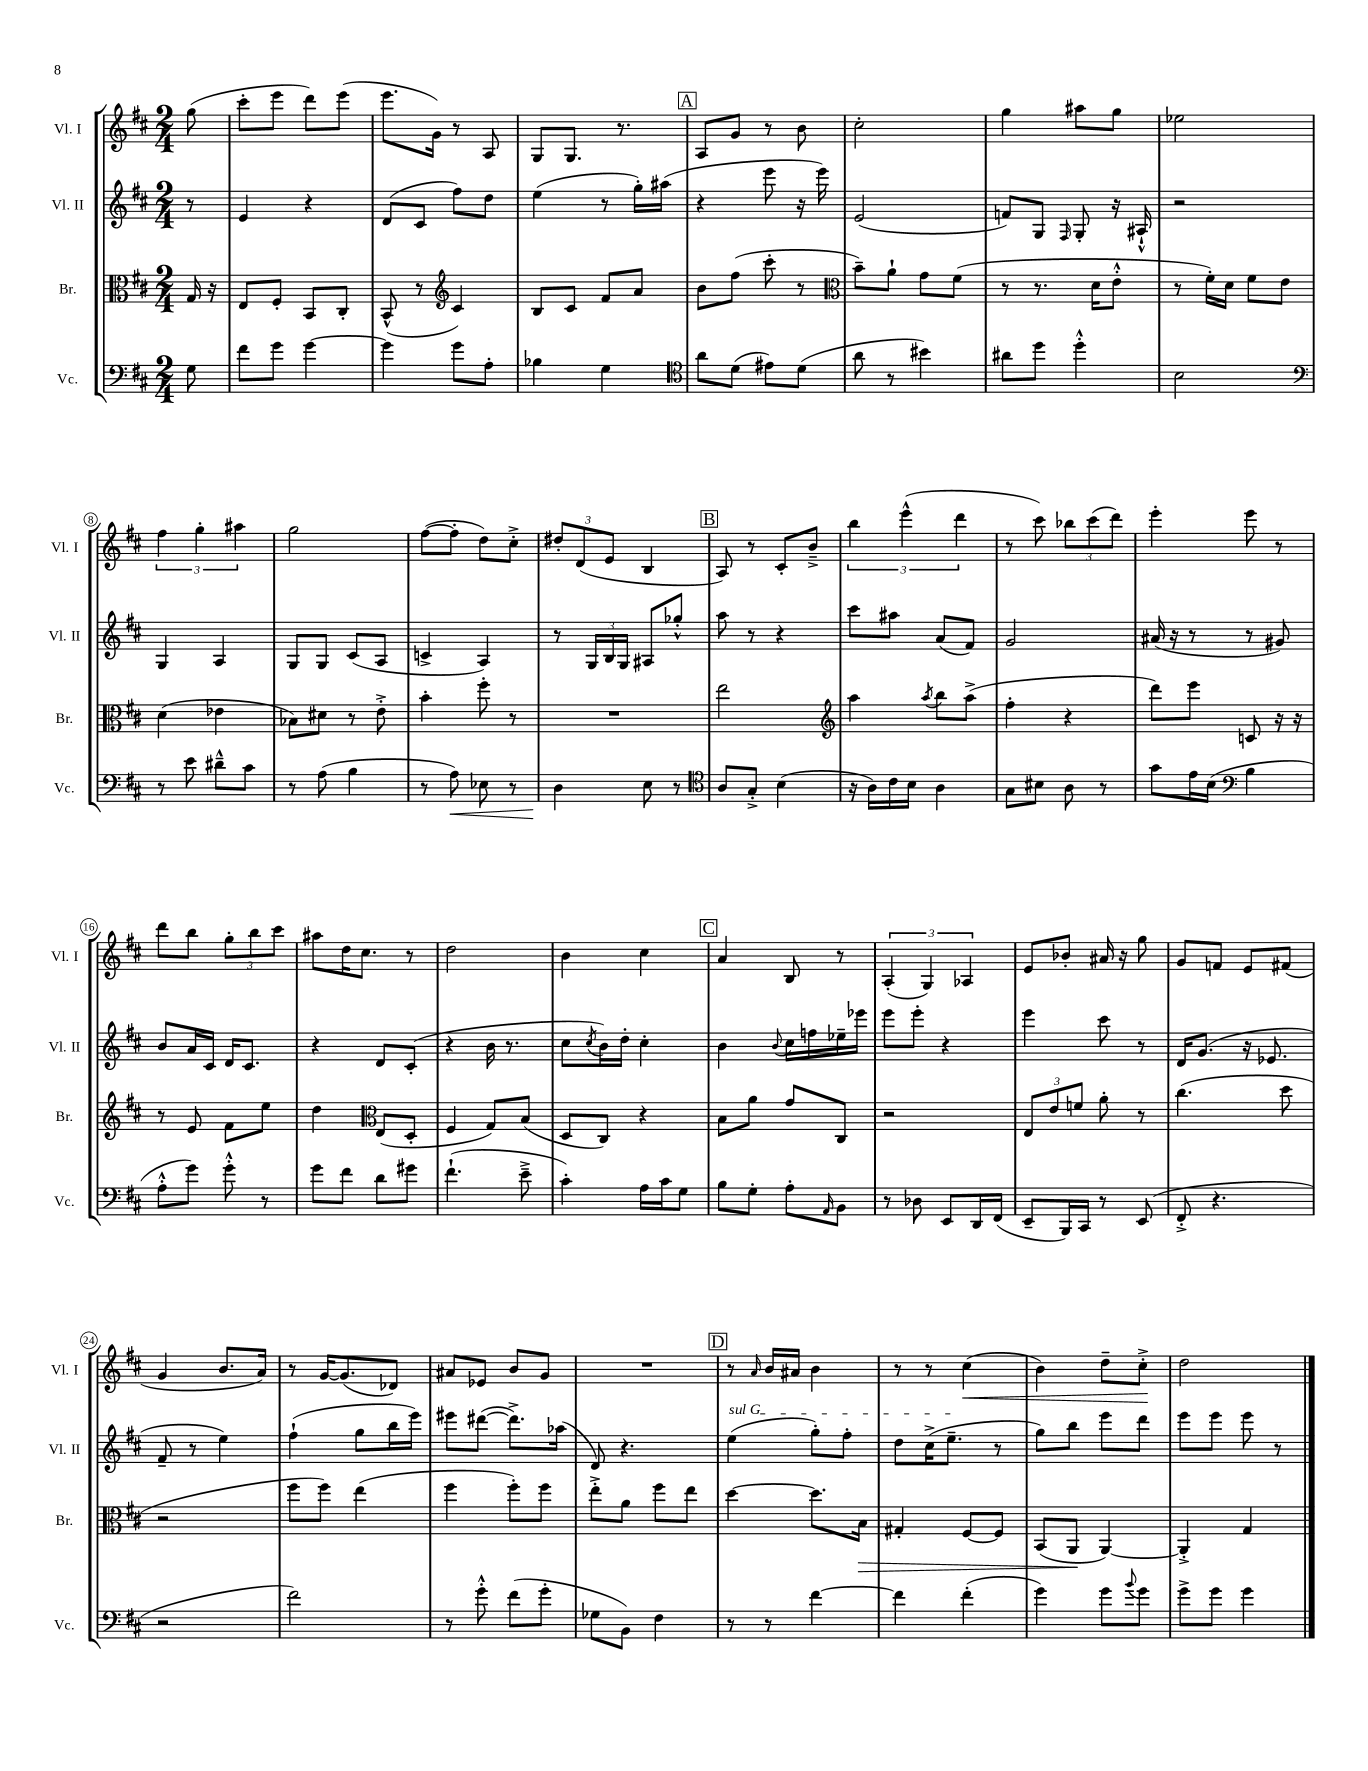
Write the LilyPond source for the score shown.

<<
\new StaffGroup <<
\new Staff = "s0" \with { instrumentName = "Vl. I" shortInstrumentName = "Vl. I" } {
    \clef treble \key d \major \numericTimeSignature \time 2/4 \partial 8
    g''8( |
    cis'''8-. e'''8 d'''8) e'''8( |
    e'''8. g'16) r8 a8 |
    g8 g8. r8. |
    \mark \markup { \box "A" } a8 g'8 r8 b'8 |
    cis''2-. |
    g''4 ais''8 g''8 |
    ees''2 |
    \tuplet 3/2 { fis''4 g''4-. ais''4 } |
    g''2 |
    fis''8~( fis''8-. d''8) cis''8-.-> |
    \tuplet 3/2 { dis''8-. d'8( e'8 } b4 |
    \mark \markup { \box "B" } a8) r8 cis'8-. b'8---> |
    \tuplet 3/2 { b''4 e'''4-^( d'''4 } |
    r8 cis'''8) \tuplet 3/2 { bes''8 cis'''8( d'''8) } |
    e'''4-. e'''8 r8 |
    d'''8 b''8 \tuplet 3/2 { g''8-. b''8 cis'''8 } |
    ais''8 d''16 cis''8. r8 |
    d''2 |
    b'4 cis''4 |
    \mark \markup { \box "C" } a'4 b8 r8 |
    \tuplet 3/2 { a4-.( g4) aes4 } |
    e'8 bes'8-. ais'16 r16 g''8 |
    g'8 f'8 e'8 fis'8( |
    g'4 b'8. a'16) |
    r8 g'16~ g'8.( des'8) |
    ais'8 ees'8 b'8 g'8 |
    R2 |
    \mark \markup { \box "D" } r8 \grace { a'16 } b'16 ais'16 b'4 |
    r8 r8 cis''4\<( |
    b'4) d''8-- cis''8-.->\! |
    d''2 \bar "|." |
}
\new Staff = "s1" \with { instrumentName = "Vl. II" shortInstrumentName = "Vl. II" } {
    \clef treble \key d \major \numericTimeSignature \time 2/4 \partial 8
    r8 |
    e'4 r4 |
    d'8( cis'8 fis''8) d''8 |
    e''4( r8 g''16-.) ais''16( |
    \mark \markup { \box "A" } r4 e'''8 r16 e'''16) |
    e'2( |
    f'8) g8 \grace { fis16 } g8-. r16 ais16-!-^ |
    r2 |
    g4 a4 |
    g8 g8 cis'8( a8 |
    c'4-> a4) |
    r8 \tuplet 3/2 { g16 b16 g16 } ais8 ges''8-.-^ |
    \mark \markup { \box "B" } a''8 r8 r4 |
    cis'''8 ais''8 a'8( fis'8) |
    g'2 |
    ais'16( r16 r8 r8 gis'8) |
    b'8 a'16 cis'16 d'16 cis'8. |
    r4 d'8 cis'8-.( |
    r4 b'16 r8. |
    cis''8 \acciaccatura { cis''8 } b'16) d''16-. cis''4-. |
    \mark \markup { \box "C" } b'4 \appoggiatura { b'8 } cis''16 f''16 ees''16-- ees'''16 |
    e'''8 e'''8-. r4 |
    e'''4 cis'''8 r8 |
    d'16 g'8.( r16 ees'8. |
    fis'8-- r8 e''4) |
    fis''4-!( g''8 b''16 e'''16) |
    eis'''8 dis'''8~( dis'''8.->) aes''16( |
    d'8) r4. |
    \mark \markup { \box "D" } \once \override TextSpanner.bound-details.left.text = \markup { \italic "sul G" } e''4\startTextSpan( g''8-.) fis''8-. |
    d''8 cis''16->( e''8.--\stopTextSpan r8 |
    g''8) b''8 e'''8 d'''8 |
    e'''8 e'''8 e'''8 r8 \bar "|." |
}
\new Staff = "s2" \with { instrumentName = "Br." shortInstrumentName = "Br." } {
    \clef alto \key d \major \numericTimeSignature \time 2/4 \partial 8
    g16 r16 |
    e8 fis8-. b,8 cis8-. |
    b,8-^( r8 \clef treble cis'4) |
    b8 cis'8 fis'8 a'8 |
    \mark \markup { \box "A" } b'8 fis''8( cis'''8-. r8 |
    \clef alto b'8--) a'8-! g'8 fis'8( |
    r8 r8. d'16 e'8-.-^ |
    r8 fis'16-.) d'16 fis'8 e'8 |
    d'4( ees'4 |
    bes8) dis'8 r8 e'8-.-> |
    b'4-. fis''8-. r8 |
    R2 |
    \mark \markup { \box "B" } e''2 |
    \clef treble a''4 \acciaccatura { a''8 } b''8 a''8->( |
    fis''4-. r4 |
    d'''8) e'''8 c'8 r16 r16 |
    r8 e'8 fis'8 e''8 |
    d''4 \clef alto e8( d8-. |
    fis4 g8) b8( |
    d8 cis8) r4 |
    \mark \markup { \box "C" } b8 a'8 g'8 cis8 |
    r2 |
    \tuplet 3/2 { e8 e'8 f'8 } a'8-. r8 |
    cis''4.( d''8 |
    r2 |
    fis''8 fis''8) e''4( |
    fis''4 fis''8-.) fis''8 |
    e''8-.-> a'8 fis''8 e''8 |
    \mark \markup { \box "D" } d''4~ d''8. b16\> |
    gis4-. fis8~ fis8 |
    b,8( a,8\! a,4~) |
    a,4-.-> g4 \bar "|." |
}
\new Staff = "s3" \with { instrumentName = "Vc." shortInstrumentName = "Vc." } {
    \clef bass \key d \major \numericTimeSignature \time 2/4 \partial 8
    g8 |
    fis'8 g'8 g'4~ |
    g'4 g'8 a8-. |
    bes4 g4 |
    \mark \markup { \box "A" } \clef tenor a'8 d'8( eis'8) d'8( |
    a'8 r8 bis'4) |
    ais'8 d''8 d''4-.-^ |
    b2 |
    \clef bass r8 e'8 dis'8---^ cis'8 |
    r8 a8( b4 |
    r8 a8\<) ees8 r8 |
    d4\! e8 r8 |
    \mark \markup { \box "B" } \clef tenor a8 g8-.-> b4( |
    r16 a16) cis'16 b16 a4 |
    g8 bis8 a8 r8 |
    g'8 e'16 b16( \clef bass b4 |
    a8-.-^ g'8) g'8-.-^ r8 |
    g'8 fis'8 d'8 gis'8 |
    fis'4.-!( e'8---> |
    cis'4-.) a16 cis'16 g8 |
    \mark \markup { \box "C" } b8 g8-. a8-. \grace { a,16 } b,8 |
    r8 des8 e,8 d,16 fis,16( |
    e,8-- b,,16) cis,16 r8 e,8( |
    fis,8-.-> r4. |
    r2 |
    fis'2) |
    r8 g'8-.-^ fis'8( g'8-. |
    ges8 b,8) fis4 |
    \mark \markup { \box "D" } r8 r8 fis'4~ |
    fis'4 fis'4-.( |
    g'4) g'8 \appoggiatura { b'8 } g'8 |
    g'8-> g'8 g'4 \bar "|." |
}
>>
>>
\layout { \context { \Score \override BarNumber.stencil = #(make-stencil-circler 0.1 0.3 ly:text-interface::print) } }
